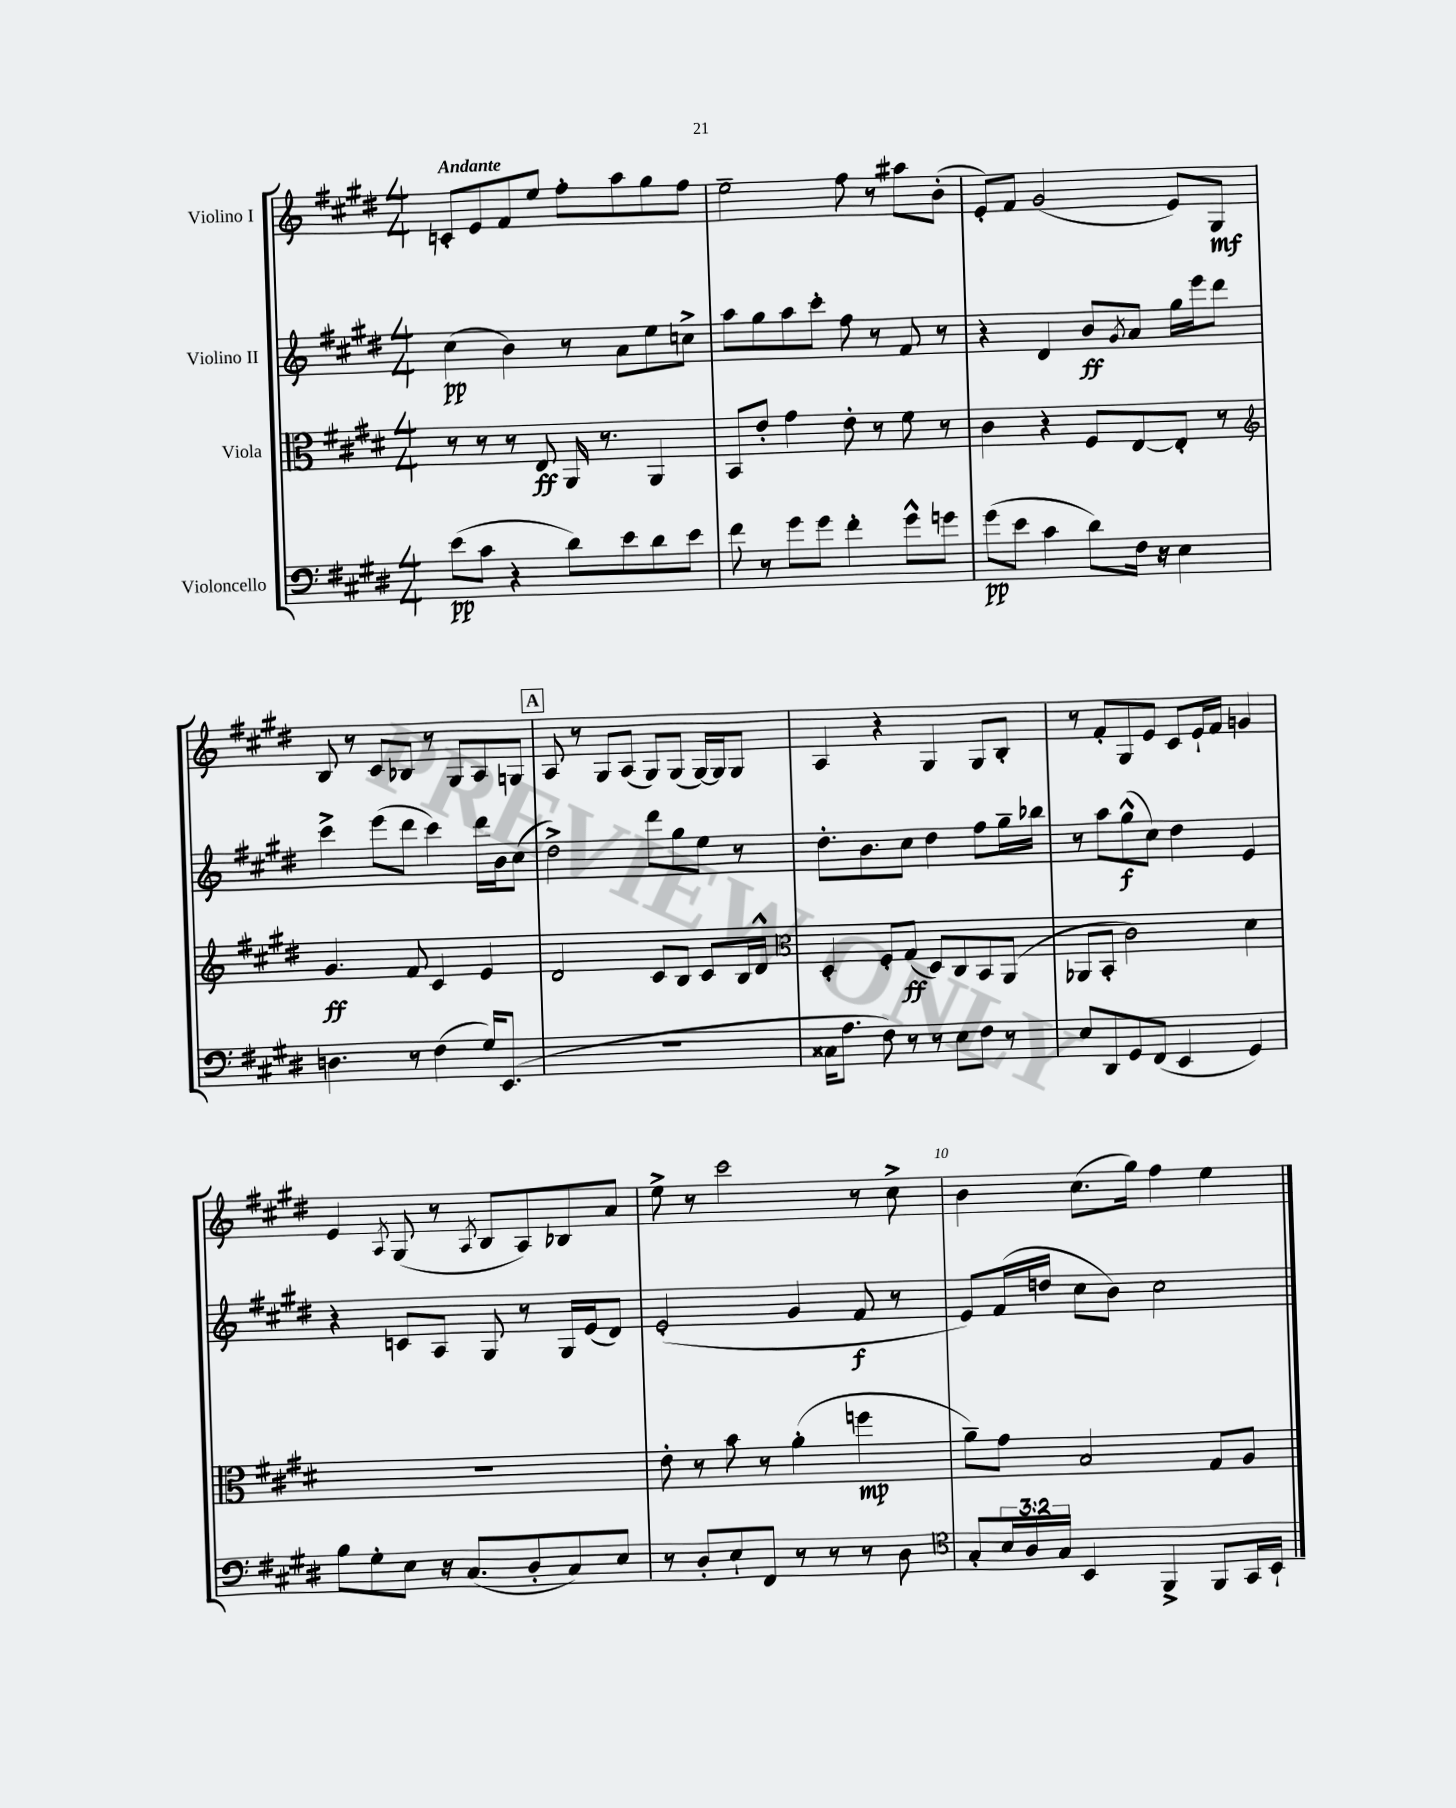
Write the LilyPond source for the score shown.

<<
\new StaffGroup <<
\new Staff = "s0" \with { instrumentName = "Violino I" } {
    \clef treble \key e \major \numericTimeSignature \time 4/4 \tempo "Andante"
    c'8-. e'8 fis'8 e''8 fis''8-. a''8 gis''8 fis''8 |
    e''2-- fis''8 r8 ais''8 b'8-.( |
    e'8-.) fis'8 gis'2( e'8) gis8\mf |
    b8 r8 cis'8 bes8 r8 gis8 a8 g8 |
    \mark \markup { \box "A" } a8 r8 gis8 a8( gis8) gis8( gis16~) gis16 gis8 |
    a4 r4 gis4 gis8 b8-. |
    r8 fis'8-. gis8 e'8 cis'8 e'16-! fis'16 g'4 |
    e'4 \acciaccatura { a8 } gis8( r8 \acciaccatura { a8 } b8 a8) bes8 a'8 |
    e''8-> r8 cis'''2 r8 cis''8-> |
    b'4 cis''8.( gis''16) fis''4 e''4 \bar "|." |
}
\new Staff = "s1" \with { instrumentName = "Violino II" } {
    \clef treble \key e \major \numericTimeSignature \time 4/4
    cis''4\pp( b'4) r8 a'8 e''8 c''8-> |
    a''8 gis''8 a''8 cis'''8-. fis''8 r8 fis'8 r8 |
    r4 dis'4 b'8\ff \acciaccatura { gis'8 } a'8 gis''16 e'''16 dis'''8 |
    cis'''4-> e'''8( dis'''8 cis'''4) dis'''16 b'16 cis''8( |
    \mark \markup { \box "A" } dis''2->) dis'''8 gis''8 e''8 r8 |
    dis''8.-. b'8. cis''8 dis''4 fis''8 gis''16-- bes''16 |
    r8 a''8 gis''8-^\f( cis''8) dis''4 e'4 |
    r4 c'8 a8 gis8 r8 gis16 e'16( dis'8) |
    e'2-.( gis'4 fis'8\f r8 |
    e'8) fis'16( d''16 cis''8 b'8) cis''2 \bar "|." |
}
\new Staff = "s2" \with { instrumentName = "Viola" } {
    \clef alto \key e \major \numericTimeSignature \time 4/4
    r8 r8 r8 e8\ff a,16 r8. a,4 |
    b,8 e'8-. gis'4 e'8-. r8 fis'8 r8 |
    cis'4 r4 fis8 e8~ e8-. r8 |
    \clef treble gis'4.\ff fis'8 cis'4 e'4 |
    \mark \markup { \box "A" } dis'2 cis'8 b8 cis'8 b16 dis'16-^ |
    \clef alto dis4-. fis8-. gis8\ff( dis8) cis8 b,8 a,8( |
    aes,8 b,8-. cis'2) dis'4 |
    r1 |
    e'8-. r8 b'8 r8 a'4-.( f''4\mp |
    a'8--) gis'8 b2 gis8 a8 \bar "|." |
}
\new Staff = "s3" \with { instrumentName = "Violoncello" } {
    \clef bass \key e \major \numericTimeSignature \time 4/4 \override Staff.TupletNumber.text = #tuplet-number::calc-fraction-text
    e'8\pp( cis'8 r4 dis'8) e'8 dis'8 e'8 |
    fis'8 r8 gis'8 gis'8 fis'4-. gis'8-^ g'8 |
    gis'8\pp( e'8 cis'4 dis'8) fis16 r16 e4 |
    d4. r8 fis4( gis16) e,8.( |
    \mark \markup { \box "A" } R1 |
    cisis16 a8. fis8) r8 r8 e8 fis8 r8 |
    e8 dis,8 gis,8 fis,8( e,4 gis,4) |
    b8 gis8-. e8 r16 cis8.( dis8-. cis8) e8 |
    r8 dis8-. e8-! fis,8 r8 r8 r8 dis8 |
    \clef tenor gis8-. \tuplet 3/2 { b16 a16 gis16 } b,4 fis,4-> fis,8 gis,16 b,16-! \bar "|." |
}
>>
>>
\layout { \context { \Score \override BarNumber.break-visibility = ##(#f #t #t) barNumberVisibility = #(every-nth-bar-number-visible 5) } }
